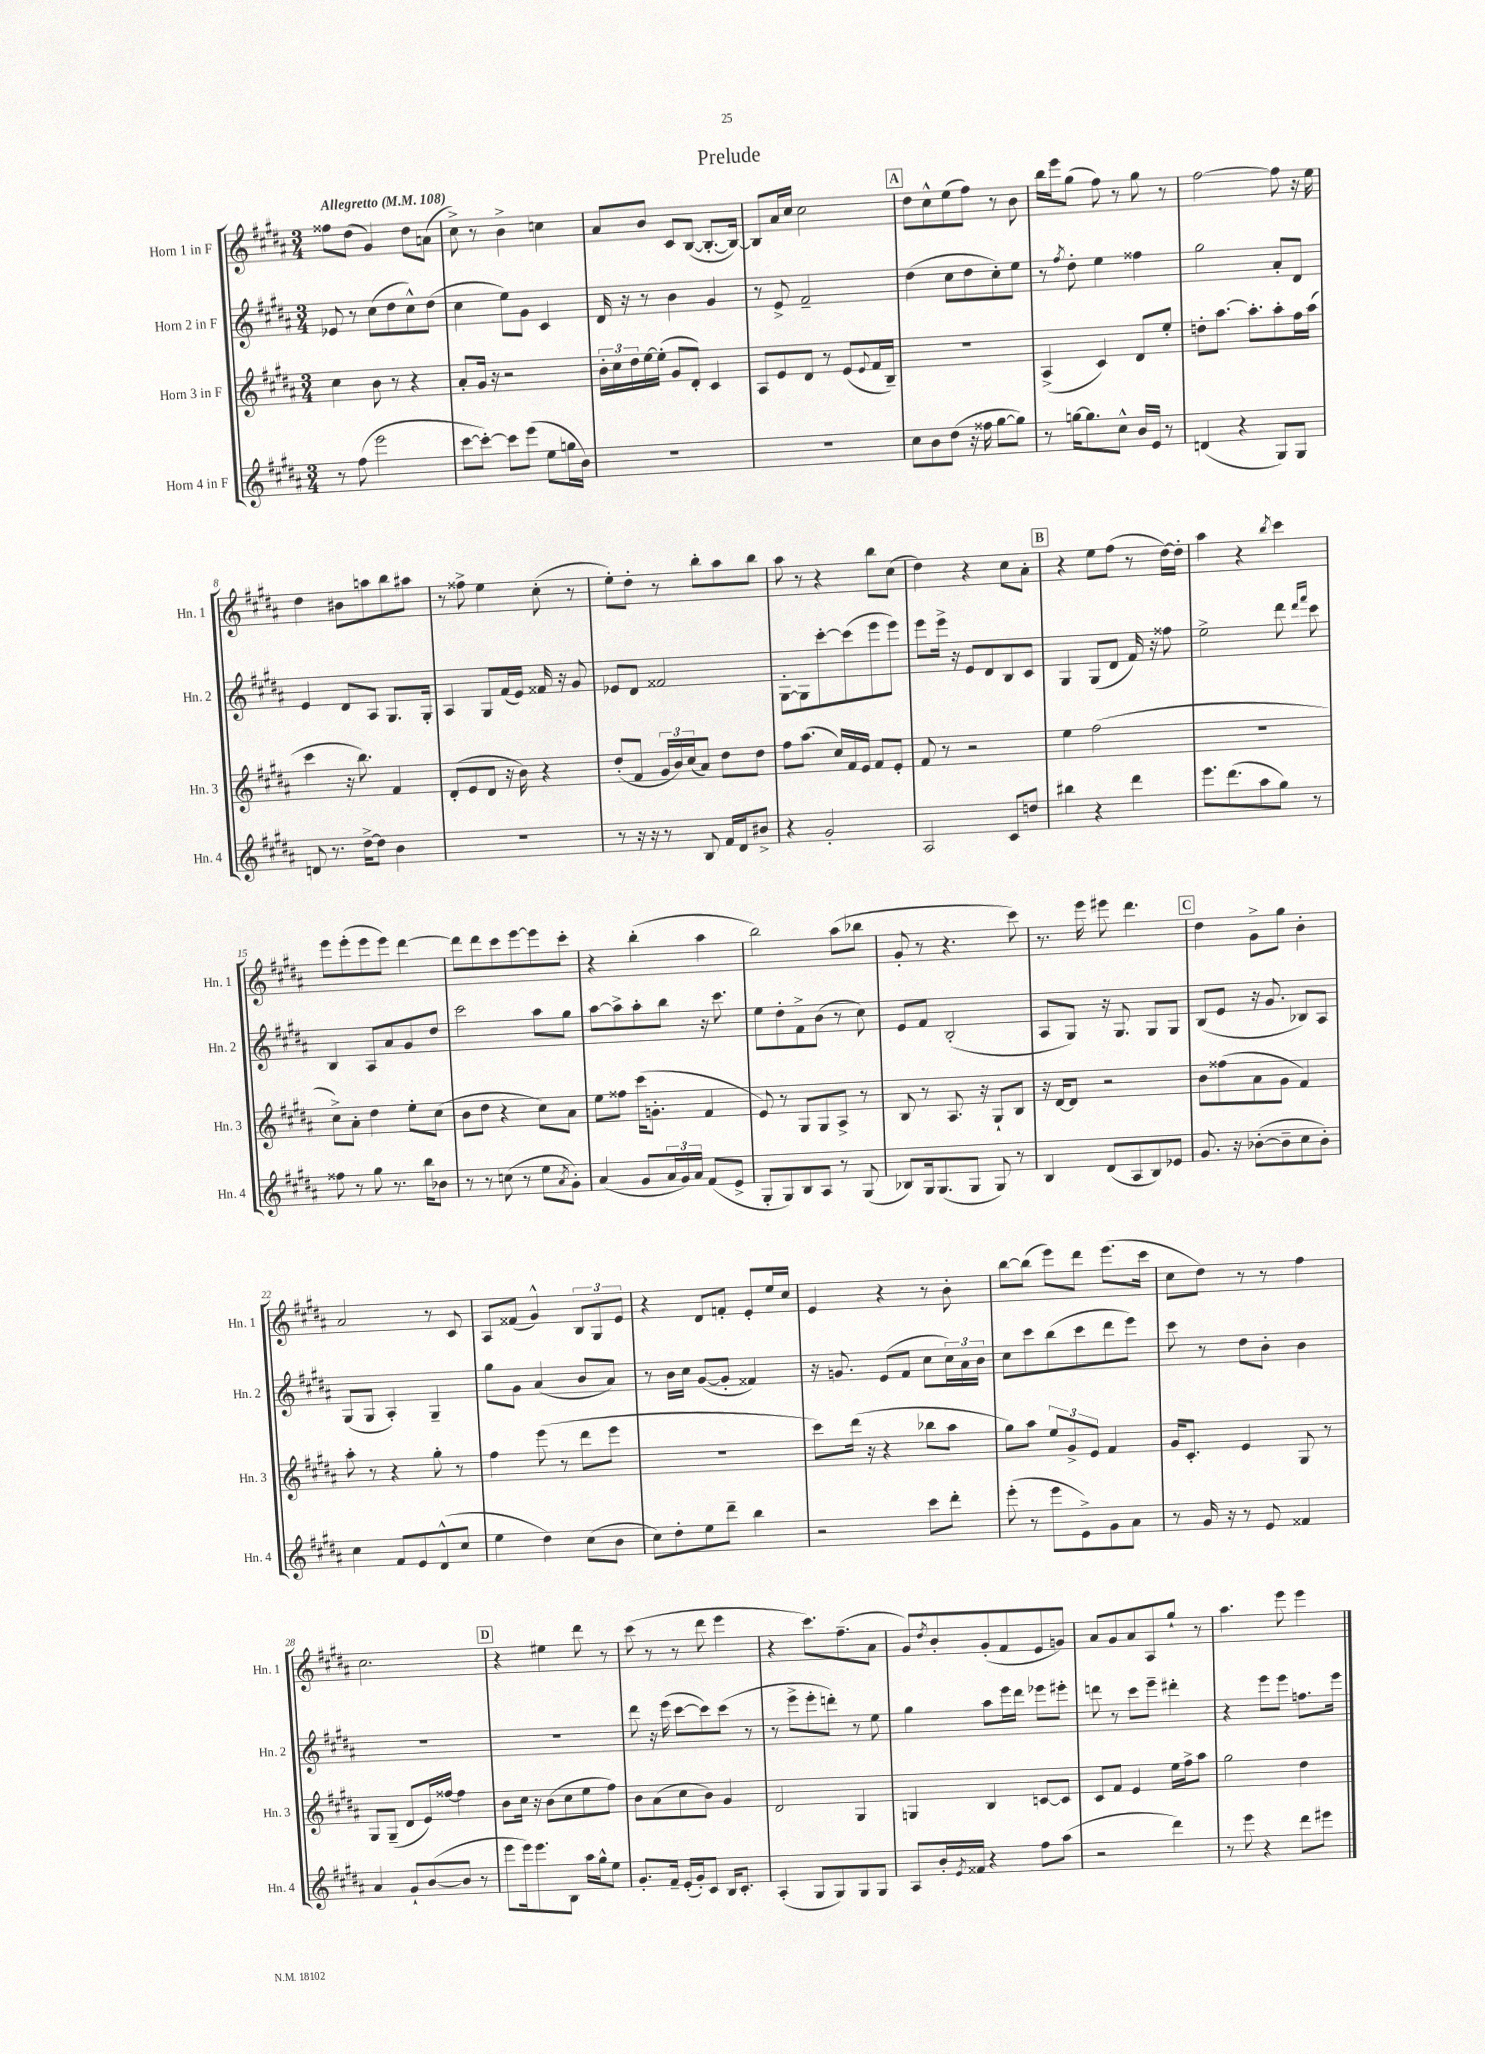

**kern	**kern	**kern	**kern
*staff4	*staff3	*staff2	*staff1
*clefG2	*clefG2	*clefG2	*clefG2
*k[f#c#g#d#a#]	*k[f#c#g#d#a#]	*k[f#c#g#d#a#]	*k[f#c#g#d#a#]
*M3/4	*M3/4	*M3/4	*M3/4
*MM108	*MM108	*MM108	*MM108
8r	4cc#	8e-	8ff##
(8ff#	.	8r	(8dd#
2eee	8b	(8cc#	4g#)
.	8r	8dd#	.
.	4r	8cc#^^)	8dd#
.	.	(8dd#	(8a
=	=	=	=
[8ccc#	8a#'	4cc#	8cc#^)
8ccc#'_)	16g#	.	8r
.	16r	.	.
8ccc#]	2r	8ee)	4b^
(8eee	.	8g#	.
8ee	.	4c#	4cc
16gg	.	.	.
16b)	.	.	.
=	=	=	=
2.r	24b'	16d#	8a#
.	24cc#	.	.
.	.	16r	.
.	24dd#	.	.
.	[16ee	8r	8b
.	(16ee']	.	.
.	8g#	4b	8c#
.	8d#')	.	([8B
.	4c#	4g#	8.B'_
.	.	.	16B_)
=	=	=	=
2.r	8A#	8r	8B]
.	8e	8e^	16a#
.	.	.	16cc#
.	8d#	2f#~	2cc#
.	8r	.	.
.	(8e	.	.
.	8qqe	.	.
.	16f#	.	.
.	16B~)	.	.
=	=	=	=
8cc#	2.r	(4dd#	8dd#
8b	.	.	8cc#^^
(8dd#	.	8cc#	(8ee
16r	.	8dd#	8ff#)
16ff##	.	.	.
[8gg#	.	8cc#')	8r
8gg#])	.	8ee	8b
=	=	=	=
8r	(4A#^	8r	16bb
.	.	.	16eee
.	.	8qff#	.
[16gg	.	8dd#'	(8gg#
8.gg]	.	.	.
.	4c#)	4ee	8ff#)
8cc#^^	.	.	8r
16b	8d#	4ff##	8gg#
16e	.	.	.
8r	8ee'	.	8r
=	=	=	=
(4d	8dd'	2gg#	[2ff#
.	[8.aa#	.	.
4r	.	.	.
.	8.aa#']	.	.
8G#)	8aa#'	8a#'	8ff#]
8G#	16ff#	8d#	16r
.	(16aa#	.	16ee
=	=	=	=
8d	4ccc#	4e	4dd#
8.r	.	.	.
.	16r	8d#	8b#
[16dd#^	8.bb)	.	.
8dd#]	.	8A#	8aa
4b	4f#	8.G#	8bb
.	.	.	8aa#
.	.	16G#'	.
=	=	=	=
2.r	(8d#'	4A#	8r
.	8e	.	8ff##^
.	8d#	8G#	4ee
.	16r	(16f#	.
.	16b)	16e)	.
.	4r	16f##	(8cc#'
.	.	16r	.
.	.	8g#	8r
=	=	=	=
8r	(8dd#'	8e-	8ee')
16r	8f#	8d#	8dd#'
16r	.	.	.
8r	24g#	2f##	8r
.	24b)	.	.
.	(24cc#	.	.
8B	8a#)	.	8bb'
16f#	8dd#	.	8aa#
16d#	.	.	.
8b#^	8dd#	.	8bb
=	=	=	=
4r	8ff#	[8G#'	8aa#
.	(8.aa#	8G#]	8r
2g#'	.	[8ccc#'	4r
.	16cc#)	.	.
.	16f#	(8ccc#]	.
.	16e	.	.
.	8f#	8eee	8bb
.	8e'	8eee)	(8cc#
=	=	=	=
2A#	8f#	8eee	4dd#)
.	8r	16eee^	.
.	.	16r	.
.	2r	8e	4r
.	.	8d#	.
8c#	.	8B	8cc#
8dd	.	8c#	8a#'
=	=	=	=
4bb#	4ee	4G#	4r
4r	(2ff#	(8G#	8ee
.	.	8d#	(8ff#
4ddd#	.	16f#)	8r
.	.	16r	.
.	.	8ff##	[16dd#)
.	.	.	16dd#']
=	=	=	=
8.eee	2.r	2ee^	4aa#
(8.ddd#	.	.	.
.	.	.	4r
8aa#	.	.	.
.	.	.	8qbb
8gg#)	.	8ddd#	4ccc#
.	.	16qqddd#	.
.	.	16qqfff#	.
8r	.	8ccc#	.
=	=	=	=
8ff##	8cc#^)	4B	8eee
8r	8a#'	.	(8eee'
8gg#	4dd#	8A#	8eee
8.r	.	8a#	8eee)
.	8ee'	8g#	[4ddd#
16bb	.	.	.
8b-	(8cc#	8dd#	.
=	=	=	=
8r	8b	2ccc#	8ddd#]
8r	8dd#	.	8ddd#
(8cc	4r	.	8ccc#
8r	.	.	[8eee
8ee	8cc#)	8aa#	8eee]
8qa#	.	.	.
8g#')	8a#	8gg#	8ccc#'
=	=	=	=
(4a#	8ee	[8aa#	4r
.	8ff##	8aa#^]	.
8g#	(16ccc#	8aa#'	(4bb'
.	8.g'	.	.
24a#	.	8bb	.
24g#)	.	.	.
24a#	.	.	.
(8f#	4f#	16r	4aa#
.	.	8.ccc#	.
8e^	.	.	.
=	=	=	=
8G#'	8e)	8ee	2bb)
8G#)	8r	8dd#'	.
8B	8G#	8f#^	.
8A#	8G#	(8b	.
8r	8A#^	8r	(8aa#
(8G#	8r	8cc#)	8bb-
=	=	=	=
8B-)	8B	8e	8g#'
16G#	8r	8f#	8r
(8.G#	.	.	.
.	8.A#	(2B'	4.r
8G#	.	.	.
.	16r	.	.
8G#)	8G#`	.	.
8r	8B	.	8ccc#)
=	=	=	=
4B	16r	8A#	8.r
.	[16d#	.	.
.	8d#]	8G#)	.
.	.	.	16eee
(8d#	2r	16r	8eee#
.	.	8.G#	.
8A#	.	.	4.ddd#
8B)	.	8G#	.
8e-	.	8G#	.
=	=	=	=
8.g#	8b	(8B	4dd#
.	(8ff##	8e	.
16r	.	.	.
([8b-'	8a#	16r	8g#^
.	.	8.g#	.
8b-~]	8g#	.	8gg#
8cc#	4f#)	8B-)	4b'
8b-')	.	8A#	.
=	=	=	=
4cc#	8aa#'	(8G#	2a#
.	8r	8G#	.
8f#	4r	4A#')	.
8e	.	.	.
(8d#^^	8gg#'	4G#~	8r
8cc#	8r	.	8c#
=	=	=	=
4ee	4ff#	8gg#	8A#
.	.	8g#	(8f##
4dd#)	(8eee	(4a#	4g#^^)
.	8r	.	.
(8cc#	8ddd#	8b	12B
.	.	.	12G#
8b	8eee	8a#)	.
.	.	.	12e
=	=	=	=
8cc#)	2.r	8r	4r
8dd#'	.	16b	.
.	.	16cc#	.
8ee	.	([8g#	8d#
8ddd#~	.	8g#']	8f'
4bb	.	4f##)	8e'
.	.	.	16ee
.	.	.	16cc#
=	=	=	=
2r	8ccc#)	16r	4e
.	.	8.g	.
.	(16ddd#	.	.
.	16r	.	.
.	4r	(8e	4r
.	.	8f#	.
8ccc#	8bb-	8cc#	8r
8ddd#'	8aa#	24cc#)	8b'
.	.	24a#	.
.	.	24b	.
=	=	=	=
(8eee'	8gg#)	8cc#	[8bb
8r	8aa#	8ccc#	(8bb]
8eee	12ee	(8bb	8eee)
.	12g#^	.	.
8e^)	.	8ccc#	8ddd#
.	12e	.	.
8g#	4f#	8ddd#	(8.eee
8a#	.	8eee)	.
.	.	.	16ccc#
=	=	=	=
8r	16g#	8ccc#	8cc#
.	8.c#'	.	.
16g#	.	8r	8dd#)
16r	.	.	.
8r	4e	8dd#	8r
8e	.	8b'	8r
4f##	8G#	4b	4ff#
.	8r	.	.
=	=	=	=
4a#	8G#	2.r	2.cc#
.	(8G#~	.	.
8g#`	8d#	.	.
([8b	16e)	.	.
.	[16ff##	.	.
8b]	4ff##]	.	.
8r	.	.	.
=	=	=	=
8eee	8b	2.r	4r
16eee)	16cc#	.	.
8.eee	16r	.	.
.	(8b	.	4ee#
8B	8cc#	.	.
16aa#	8ee	.	8ddd#
16gg#^^	.	.	.
8ee	8ff#)	.	8r
=	=	=	=
8.g#'	8b	8ddd#	(8ccc#
.	(8a#	16r	8r
16f#~	.	(16eee	.
(16e'	8cc#	[8ccc#	8r
16g#')	.	.	.
8c#	8b)	8ccc#])	8ddd#
16B	4g#	(8ccc#	4eee
8.c#'	.	.	.
.	.	8r	.
=	=	=	=
(4A#'	2d#	8r	4r
.	.	8eee^	.
8G#	.	8eee'	8.ccc#)
8G#)	.	8ddd')	.
.	.	.	(8.ff#~
8G#	4G#	8r	.
8G#	.	8ee	8a#
=	=	=	=
8A#	4G	4gg#	8g#)
.	.	.	8qdd#
16b'	.	.	8b'
8qe	.	.	.
16f##	.	.	.
4r	4B	8aa#	(8g#'
.	.	16eee	8f#
.	.	16ddd#	.
8ff#	[8c	8eee-	8e
(8aa#	8c]	8eee#'	8g)
=	=	=	=
2r	8c#	8ddd	8a#
.	8f#	8r	8g#
.	4e	8ccc#	8a#
.	.	8eee~	8A#
4ddd#)	16ee	4ddd#'	8gg#`
.	16ff#^	.	.
.	8aa#	.	8r
=	=	=	=
8r	2gg#	4r	4.aa#
8eee	.	.	.
4r	.	8eee	.
.	.	8eee	8eee
8ddd#	4dd#	8.ff	4eee
8eee#	.	.	.
.	.	16eee	.
==	==	==	==
*-	*-	*-	*-
